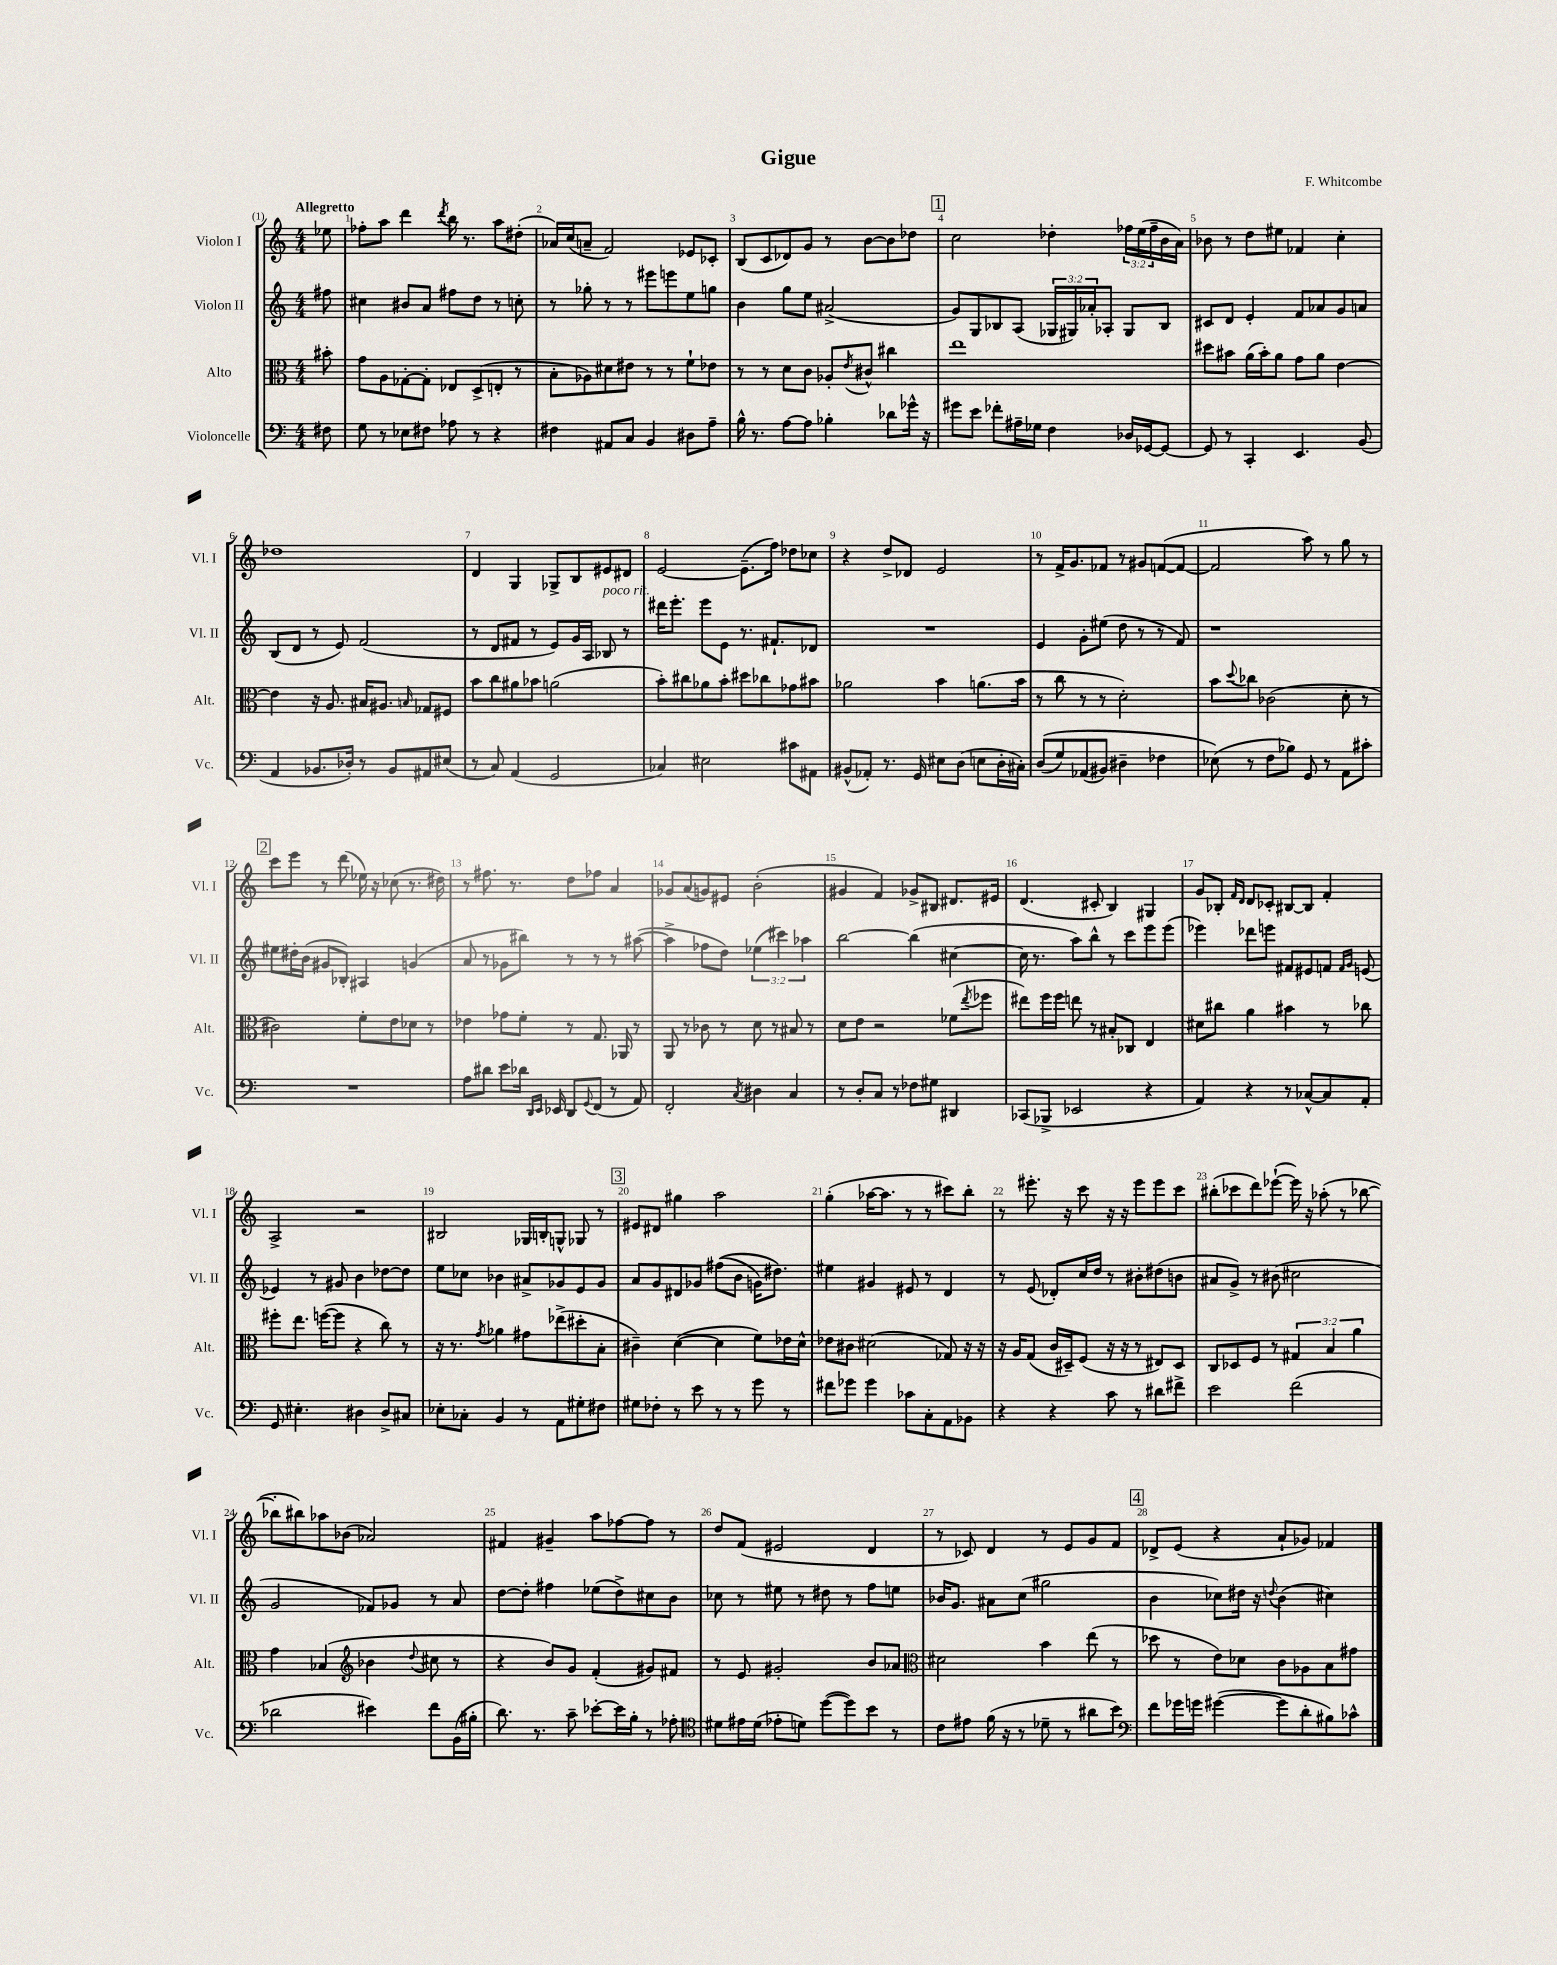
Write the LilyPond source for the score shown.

\header { title = "Gigue" composer = "F. Whitcombe" }
<<
\new StaffGroup <<
\new Staff = "s0" \with { instrumentName = "Violon I" shortInstrumentName = "Vl. I" } {
    \clef treble \key c \major \numericTimeSignature \time 4/4 \override Staff.TupletNumber.text = #tuplet-number::calc-fraction-text \partial 8 \tempo "Allegretto"
    ees''8 |
    fes''8-. a''8 d'''4 \acciaccatura { d'''8 } b''16 r8. a''8 dis''8-.( |
    aes'16) c''16( a'8-- f'2) ees'8 ces'8-. |
    b8( c'8 des'8) g'8 r8 b'8~ b'8 des''8 |
    \mark \markup { \box "1" } c''2 des''4-. \tuplet 3/2 { fes''16 e''16( fes''16-- } b'16 a'16) |
    bes'8 r8 d''8 eis''8 fes'4 c''4-. |
    des''1 |
    d'4 g4 ges8-> b8 eis'8 dis'8 |
    e'2~ e'8.--( f''16) des''8 ces''8 |
    r4 d''8-> des'8 e'2 |
    r8 f'16-> g'8. fes'8 r8 gis'8 f'8~( f'8~ |
    f'2 a''8) r8 g''8 r8 |
    \mark \markup { \box "2" } c'''8 e'''8 r8 d'''8( ees''16) r16 ces''8( r8. dis''16) |
    r8 fis''8. r8. d''8 fes''8 a'4 |
    ges'8 a'8( g'8) eis'8 b'2-.( |
    gis'4 f'4) ges'8-> bis8 dis'8. eis'16 |
    d'4.( cis'8-. b4) gis4 |
    g'8 bes8-. \grace { f'16 d'16 } d'8 ces'8-. bis8~ bis8 f'4-. |
    a2-> r2 |
    bis2 ges16 b16-. g8-^ ges8 r8 |
    \mark \markup { \box "3" } eis'8 dis'8 gis''4 a''2 |
    g''4-.( aes''16~ aes''8. r8 r8 cis'''8) b''8-. |
    r8 eis'''8.-. r16 c'''8 r16 r16 eis'''8 eis'''8 c'''8 |
    bis''8-.( ces'''8 d'''8) ees'''8~-!( ees'''16) r16 aes''8-.( r8 bes''8~ |
    bes''8-. bis''8) aes''8 bes'8( aes'2) |
    fis'4 gis'4-- a''8 fes''8~ fes''8 r8 |
    d''8 f'8( eis'2 d'4 |
    r8 ces'8) d'4 r8 e'8 g'8 f'8 |
    \mark \markup { \box "4" } des'8-> e'8( r4 a'8-! ges'8) fes'4 \bar "|." |
}
\new Staff = "s1" \with { instrumentName = "Violon II" shortInstrumentName = "Vl. II" } {
    \clef treble \key c \major \numericTimeSignature \time 4/4 \override Staff.TupletNumber.text = #tuplet-number::calc-fraction-text \partial 8
    fis''8 |
    cis''4 bis'8 a'8 fis''8 d''8 r8 c''8-. |
    r8 ges''8-. r8 r8 eis'''8 e'''8 e''8 g''8 |
    b'4 g''8 e''8 ais'2->( |
    \mark \markup { \box "1" } g'8) g8 bes8 a8( \tuplet 3/2 { ges16 gis16) aes'16-. } aes8-. gis8 bes8 |
    cis'8 d'8 e'4-. f'8 aes'8 g'8 a'8 |
    b8( d'8 r8 e'8) f'2( |
    r8 d'8 fis'8 r8 e'8) g'16 a16 bes8^\markup { \italic "poco rit." } r8 |
    dis'''16 e'''8.-. e'''8 e'8 r8. fis'8.-! des'8 |
    R1 |
    e'4 g'8-. eis''8( d''8 r8 r8 f'8) |
    r1 |
    \mark \markup { \box "2" } eis''8 dis''16-. b'16( gis'8 bes8-.) ais4 g'4( |
    a'8 r8 ges'8 bis''8) r8 r8 r8 ais''8~( |
    ais''4-> fes''8 d''8) \tuplet 3/2 { ees''4( cis'''4) aes''4 } |
    b''2~ b''4( cis''4~ |
    cis''16 r8. a''8) b''8-^ r8 c'''8 e'''8 e'''8( |
    ees'''4) des'''8 e'''8 fis'8 eis'8 f'8 \grace { f'16 g'16 } e'8( |
    ees'4) r8 gis'8 b'4 des''8~ des''8 |
    e''8 ces''8 bes'4 ais'8-> ges'8 e'8 ges'8 |
    \mark \markup { \box "3" } a'8 g'8 dis'8 ges'8 fis''8(\( b'8 g'16) dis''8.\) |
    eis''4 gis'4 eis'8 r8 d'4 |
    r8 e'8( des'8-.) c''16 d''16 r8 bis'8-. dis''8( b'8 |
    ais'8 g'8->) r8 bis'8( cis''2 |
    g'2 fes'8) ges'8 r8 a'8 |
    d''8~ d''8-. fis''4 ees''8( d''8->) cis''8 b'8 |
    ces''8 r8 eis''8 r8 dis''8 r8 f''8 e''8 |
    bes'16 g'8. ais'8 c''8( gis''2 |
    \mark \markup { \box "4" } b'4 ces''8) dis''16 r16 \appoggiatura { d''8 } b'4( cis''4) \bar "|." |
}
\new Staff = "s2" \with { instrumentName = "Alto" shortInstrumentName = "Alt." } {
    \clef alto \key c \major \numericTimeSignature \time 4/4 \override Staff.TupletNumber.text = #tuplet-number::calc-fraction-text \partial 8
    bis'8-. |
    g'8 a8 ges8~-. ges8-. ees8 d8->( e8-. r8 |
    b8-. aes8) dis'8 eis'8 r8 r8 f'8-! ees'8 |
    r8 r8 d'8 c'8 aes8-. \acciaccatura { e'8 } cis'8-^ cis''4 |
    \mark \markup { \box "1" } e''1 |
    dis''8 bis'8 a'16( bis'16-.) a'8 g'8 a'8 e'4~ |
    e'4 r16 a8. bis16 ais8. \grace { b16 } ges8 fis8 |
    b'8 c''8 ais'8 bes'8 a'2( |
    b'8-.) cis''8 aes'8 b'8-. dis''8 ces''8 ges'8 bis'8 |
    aes'2 b'4 a'8.( b'16 |
    r8 c''8 r8 r8 d'2-.) |
    b'8 \appoggiatura { d''8 } ces''8 ces'2( d'8-. r8 |
    \mark \markup { \box "2" } cis'2) f'8-. e'8 des'8 r8 |
    ees'4 ges'8 f'8-. r8 g8. aes,16 r8 |
    a,8 r8 ces'8 r8 d'8 r8 bis8 r8 |
    d'8 e'8 r2 fes'8( \acciaccatura { e''8 } fes''8 |
    eis''8) f''16 f''16 e''8 r8 bis8-. ces8 e4 |
    dis'8 cis''8 a'4 bis'4 r8 ces''8 |
    fis''8-. e''8. f''16~( f''8 r4 c''8) r8 |
    r16 r8. \acciaccatura { g'8 } aes'4 gis'8 ees''8->( dis''8-. b8-. |
    \mark \markup { \box "3" } cis'4--) d'4~( d'4 f'8) ees'16 d'16-^ |
    ees'8 cis'8 dis'2( ges8) r16 r16 |
    r16 a16 g8( c'16 dis16--) f8( r16 r16 r8 eis8) dis8 |
    c8 des8 f8 r8 \tuplet 3/2 { gis4 b4 a'4 } |
    g'4 bes4( \clef treble bes'4 \appoggiatura { d''8 } cis''8 r8 |
    r4 b'8) g'8 f'4-.( gis'8) fis'8 |
    r8 e'8 gis'2-. b'8 aes'8 |
    \clef alto dis'2 b'4 e''8( r8 |
    \mark \markup { \box "4" } des''8 r8 e'8) des'8 c'8 aes8 b8 gis'8 \bar "|." |
}
\new Staff = "s3" \with { instrumentName = "Violoncelle" shortInstrumentName = "Vc." } {
    \clef bass \key c \major \numericTimeSignature \time 4/4 \partial 8
    fis8 |
    g8 r8 ees8 fis8 aes8 r8 r4 |
    fis4 ais,8 c8 b,4 dis8 a8-- |
    b16-^ r8. a8~ a8 bes4-. des'8 ges'16-^ r16 |
    \mark \markup { \box "1" } gis'8 e'8 fes'8-. ais16-- ges16 f4 des16 ges,16~ ges,8~ |
    ges,8 r8 c,4-. e,4. b,8( |
    a,4 bes,8. des16-.) r8 bes,8 ais,8 eis8( |
    r8 c8) a,4( g,2 |
    ces4) eis2 cis'8 ais,8 |
    bis,8-^( aes,8-.) r8. g,16 eis8 d8( e8 d16-. cis16-.) |
    d8(\( g8) aes,8( bis,8) dis4-- fes4 |
    ees8(\) r8 f8 bes8) g,8 r8 a,8 cis'8-. |
    \mark \markup { \box "2" } R1 |
    a8 dis'8 e'8 des'16 \grace { d,16 e,16 } ees,16 d,8 \appoggiatura { g,8 } f,8( r8 a,8) |
    f,2-. \acciaccatura { c8 } dis4 c4 |
    r8 d8-. c8 r8 fes8 gis8 dis,4 |
    ces,8( bes,,8-> ees,2 r4 |
    a,4) r4 r8 ces8~-^ ces8 a,8-. |
    g,8 eis4.-. dis4 dis8-> cis8 |
    ees8-. ces8-. b,4 r8 a,8 gis8-. fis8 |
    \mark \markup { \box "3" } gis8 fes8-. r8 e'8 r8 r8 g'8 r8 |
    fis'8 ges'8 ges'4 ces'8 c8-. a,8 bes,8 |
    r4 r4 c'8 r8 dis'8 fis'8-> |
    e'2 f'2( |
    des'2 eis'4) f'8 b,16( bis16-. |
    d'8.) r8. c'8-- ees'8~-. ees'16 b16-. r8 aes8-. |
    \clef tenor dis'8 eis'16 dis'16( ees'8-. d'8) d''8~( d''8) b'8 r8 |
    c'8 eis'8 f'16( r16 r8 des'8-- r8 ais'8 b'8) |
    \mark \markup { \box "4" } \clef bass f'8 ges'16 g'16 gis'4~( gis'8 d'8-. bis8) ces'8-^ \bar "|." |
}
>>
>>
\layout { \context { \Score \override BarNumber.break-visibility = ##(#f #t #t) barNumberVisibility = #all-bar-numbers-visible } }
